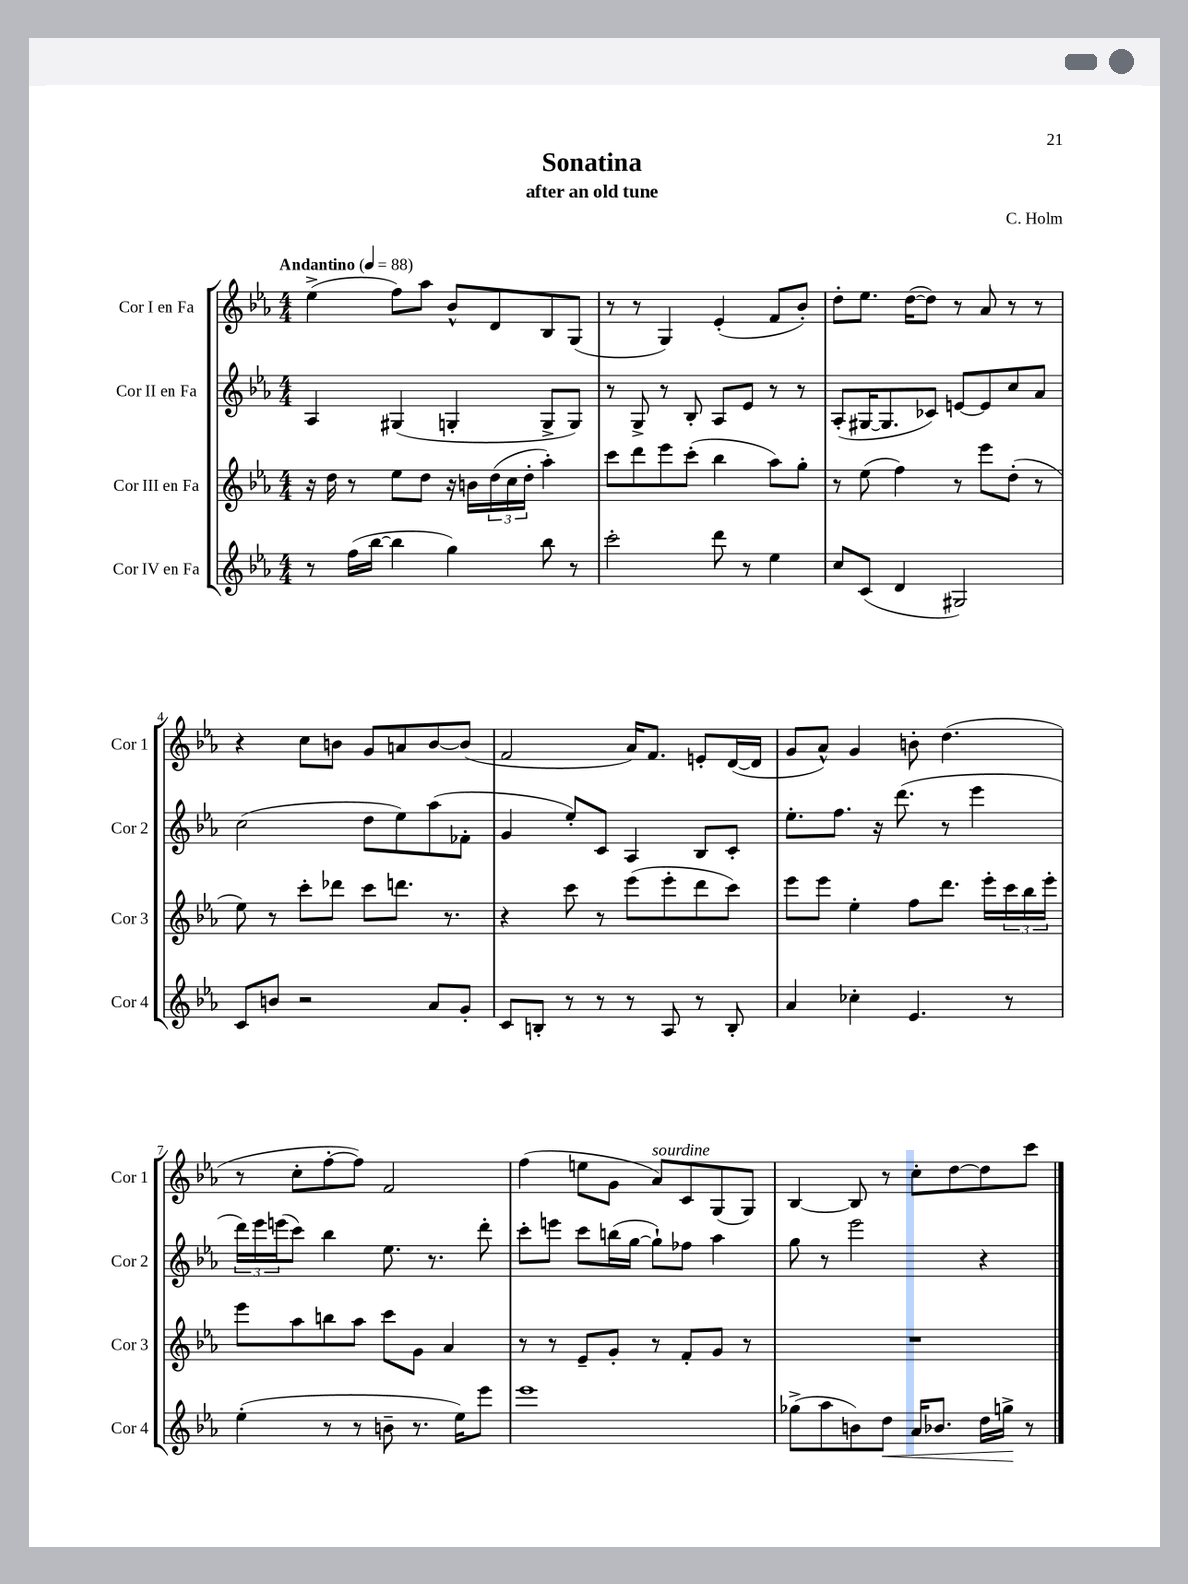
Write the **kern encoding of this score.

**kern	**kern	**kern	**kern
*staff4	*staff3	*staff2	*staff1
*clefG2	*clefG2	*clefG2	*clefG2
*k[b-e-a-]	*k[b-e-a-]	*k[b-e-a-]	*k[b-e-a-]
*M4/4	*M4/4	*M4/4	*M4/4
*MM88	*MM88	*MM88	*MM88
8r	16r	4A-	(4ee-^
.	16dd	.	.
(16ff	8r	.	.
[16bb-	.	.	.
4bb-]	8ee-	(4G#	8ff)
.	8dd	.	8aa-
4gg)	16r	4G'	8b-^^
.	16b	.	.
.	(24dd	.	8d
.	24cc	.	.
.	24dd'	.	.
8bb-	4aa-')	8G^	8B-
8r	.	8G)	(8G
=	=	=	=
2ccc'	8ccc	8r	8r
.	8ddd	8G^	8r
.	8eee-	8r	4G)
.	(8ccc'	8B-'	.
8ddd	4bb-	8A-	(4e-'
8r	.	8e-	.
4ee-	8aa-)	8r	8f
.	8gg'	8r	8b-')
=	=	=	=
8cc	8r	(8A-'	8dd'
(8c	(8ee-	[16G#	8.ee-
.	.	8.G#]	.
4d	4ff)	.	.
.	.	.	([16dd
.	.	8c-)	8dd])
2G#)	8r	[8e	8r
.	8eee-	8e]	8a-
.	(8dd'	8cc	8r
.	8r	8a-	8r
=	=	=	=
8c	8ee-)	(2cc	4r
8b	8r	.	.
2r	8ccc'	.	8cc
.	8ddd-	.	8b
.	8ccc	8dd	8g
.	8.ddd	8ee-)	8a
8a-	.	(8aa-	[8b
.	8.r	.	.
8g'	.	8f-'	(8b]
=	=	=	=
8c	4r	4g	2f
8B'	.	.	.
8r	8ccc	8ee-')	.
8r	8r	8c	.
8r	(8eee-	4A-	16a-)
.	.	.	8.f
8A-	8eee-'	.	.
8r	8ddd	8B-	8e'
8B'	8ccc)	8c'	([16d
.	.	.	16d]
=	=	=	=
4a-	8eee-	8.ee-'	8g
.	8eee-	.	8a-^^)
.	.	8.ff	.
4cc-'	4ee-'	.	4g
.	.	16r	.
.	.	(8.ddd	.
4.e-	8ff	.	8b'
.	8.ddd	8r	(4.dd
.	.	4eee-	.
.	16eee-'	.	.
8r	24ccc	.	.
.	24bb-	.	.
.	24eee-'	.	.
=	=	=	=
(4ee-'	8eee-	24ddd)	8r
.	.	24eee-	.
.	.	(24eee	.
.	8aa-	8ccc)	8cc'
8r	8bb	4bb-	[8ff'
8r	8aa-	.	8ff])
8b~	8ccc	8.ee-	2f
8.r	8g	.	.
.	.	8.r	.
.	4a-	.	.
16ee-)	.	.	.
8eee-	.	8ddd'	.
=	=	=	=
1eee-	8r	8ccc'	(4ff
.	8r	8eee	.
.	8e-~	8ccc	8ee
.	8g'	(16bb	8g
.	.	[16gg	.
.	8r	8gg`])	8a-)
.	8f'	8ff-	8c
.	8g	4aa-	(8G
.	8r	.	8G)
=	=	=	=
(8gg-^	1r	8gg	[4B-
8aa-	.	8r	.
8b)	.	2eee-	8B-]
8dd	.	.	8r
16a-	.	.	8cc'
8.b-	.	.	.
.	.	.	[8dd
16dd	.	4r	8dd]
16gg^	.	.	.
8r	.	.	8ccc
==	==	==	==
*-	*-	*-	*-
